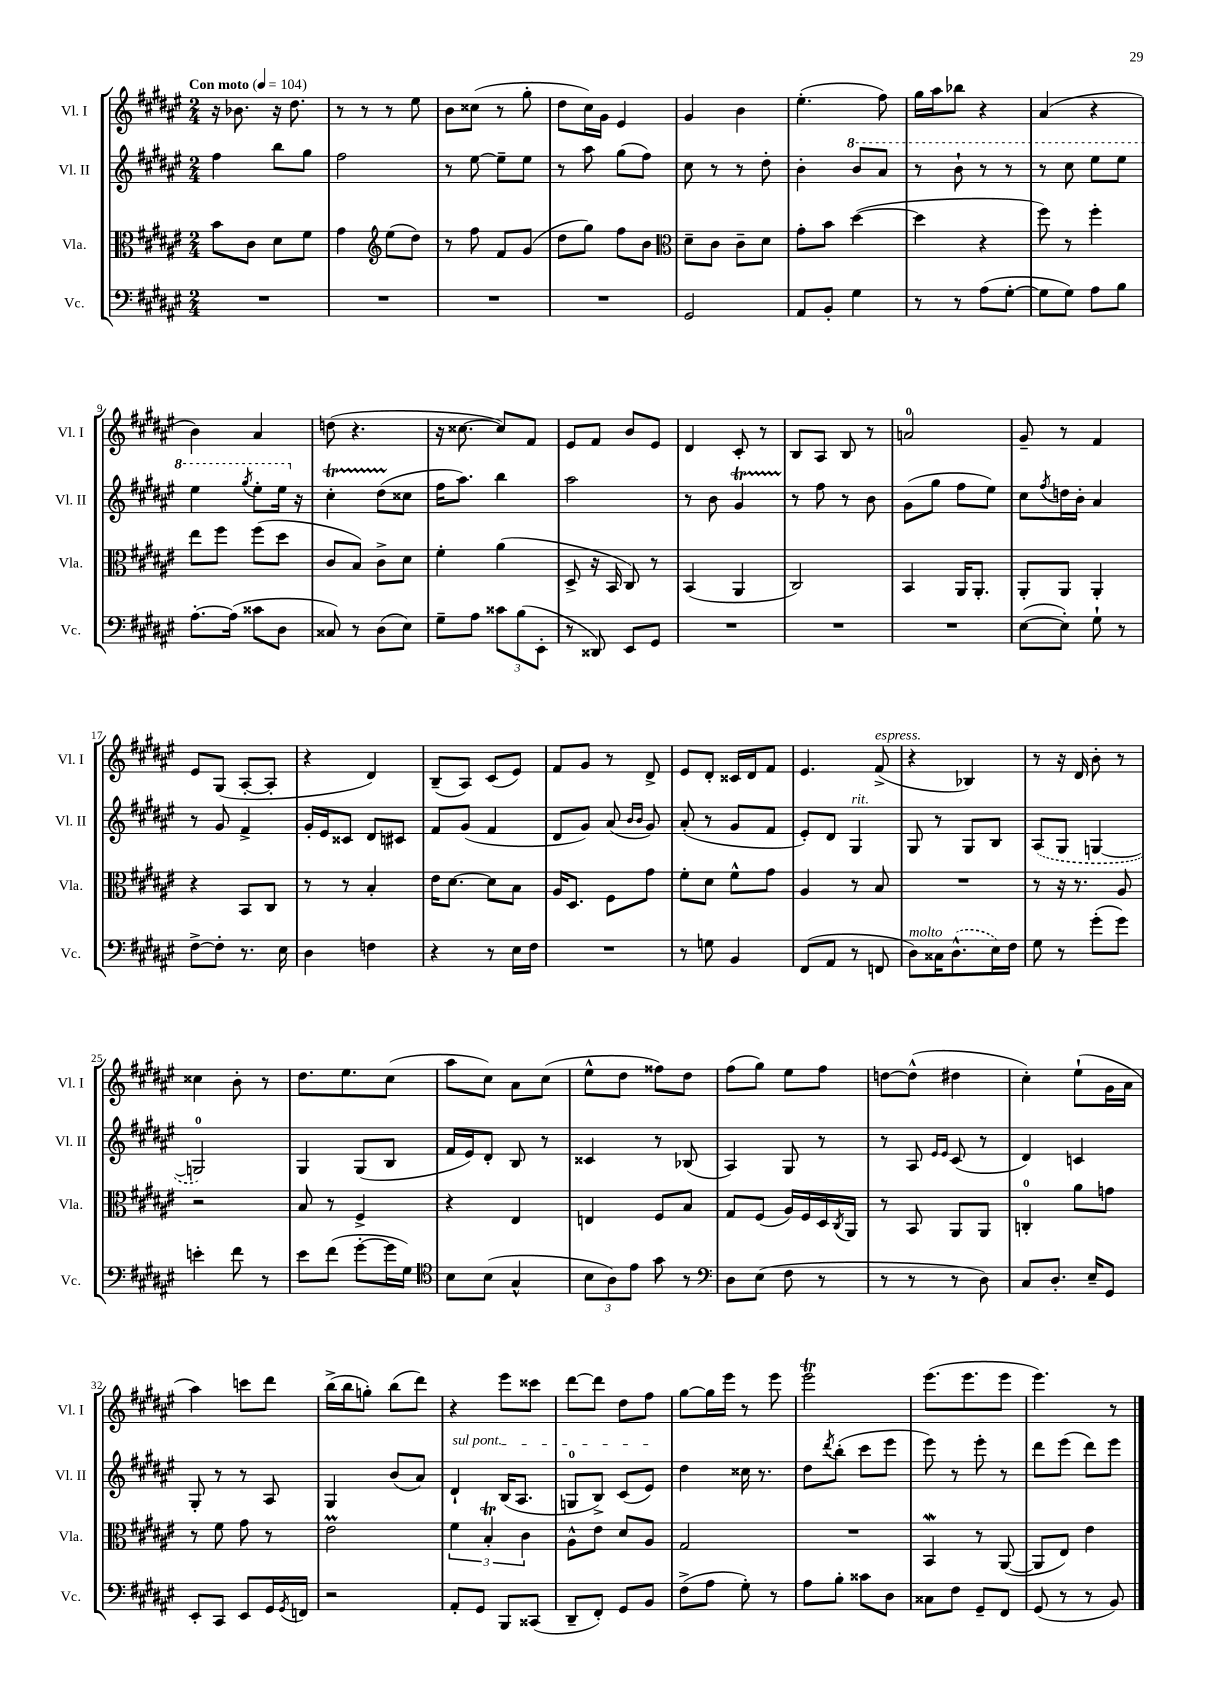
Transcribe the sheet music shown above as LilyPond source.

<<
\new StaffGroup <<
\new Staff = "s0" \with { instrumentName = "Vl. I" shortInstrumentName = "Vl. I" } {
    \clef treble \key fis \major \numericTimeSignature \time 2/4 \tempo "Con moto" 4 = 104
    r16 bes'8. r16 dis''8. |
    r8 r8 r8 eis''8 |
    b'8 cisis''8( r8 gis''8-. |
    dis''8 cis''16) gis'16 eis'4 |
    gis'4 b'4 |
    eis''4.-.( fis''8) |
    gis''16 ais''16 bes''8 r4 |
    ais'4( r4 |
    b'4) ais'4 |
    d''8( r4. |
    r16 cisis''8.~ cisis''8) fis'8 |
    eis'8 fis'8 b'8 eis'8 |
    dis'4 cis'8-. r8 |
    b8 ais8 b8 r8 |
    a'2-0 |
    gis'8-- r8 fis'4 |
    eis'8 gis8( ais8~-. ais8-. |
    r4 dis'4) |
    b8--( ais8) cis'8( eis'8) |
    fis'8 gis'8 r8 dis'8-> |
    eis'8 dis'8-. cisis'16 dis'16 fis'8 |
    eis'4. fis'8->^\markup { \italic "espress." }( |
    r4 bes4) |
    r8 r16 dis'16 b'8-. r8 |
    cisis''4 b'8-. r8 |
    dis''8. eis''8. cis''8( |
    ais''8 cis''8) ais'8 cis''8( |
    eis''8-^ dis''8 fisis''8) dis''8 |
    fis''8( gis''8) eis''8 fis''8 |
    d''8~ d''8-^( dis''4 |
    cis''4-.) eis''8-!( gis'16 ais'16 |
    ais''4) c'''8 dis'''8 |
    b''16->( b''16 g''8-.) b''8( dis'''8) |
    r4 eis'''8 cisis'''8 |
    dis'''8~ dis'''8 dis''8 fis''8 |
    gis''8~ gis''16 eis'''16 r8 eis'''8 |
    eis'''2\trill |
    eis'''8.( eis'''8. eis'''8 |
    eis'''4.) r8 \bar "|." |
}
\new Staff = "s1" \with { instrumentName = "Vl. II" shortInstrumentName = "Vl. II" } {
    \clef treble \key fis \major \numericTimeSignature \time 2/4
    fis''4 b''8 gis''8 |
    fis''2 |
    r8 eis''8~ eis''8-- eis''8 |
    r8 ais''8 gis''8( fis''8) |
    cis''8 r8 r8 dis''8-. |
    b'4-. \ottava #1 b''8 ais''8 |
    r8 b''8-! r8 r8 |
    r8 cis'''8 eis'''8 eis'''8 |
    eis'''4 \acciaccatura { gis'''8 } eis'''8-. eis'''16 \ottava #0 r16 |
    cis''4-.\startTrillSpan dis''8( cisis''8\stopTrillSpan |
    fis''16 ais''8.) b''4 |
    ais''2 |
    r8 b'8 gis'4\startTrillSpan |
    r8\stopTrillSpan fis''8 r8 b'8 |
    gis'8( gis''8 fis''8 eis''8) |
    cis''8 \acciaccatura { fis''8 } d''16 b'16-. ais'4 |
    r8 gis'8 fis'4-> |
    gis'16-. eis'16 cisis'8 dis'8 cis'8 |
    fis'8 gis'8( fis'4 |
    dis'8 gis'8) ais'8( \grace { b'16 b'16 } gis'8) |
    ais'8-.( r8 gis'8 fis'8 |
    eis'8-.) dis'8 gis4^\markup { \italic "rit." } |
    gis8 r8 gis8 b8 |
    \once \slurDashed ais8( gis8 g4~ |
    g2-0) |
    gis4 gis8( b8 |
    fis'16 eis'16) dis'8-. b8 r8 |
    cisis'4 r8 bes8( |
    ais4) gis8 r8 |
    r8 ais8 \grace { eis'16 eis'16 } cis'8( r8 |
    dis'4) c'4 |
    gis8-. r8 r8 ais8 |
    gis4 b'8( ais'8) |
    \once \override TextSpanner.bound-details.left.text = \markup { \italic "sul pont." } dis'4-!\startTextSpan b16( ais8. |
    g8-0 b8->) cis'8( eis'8\stopTextSpan) |
    dis''4 cisis''16 r8. |
    dis''8 \acciaccatura { dis'''8 } b''8-.( cis'''8 eis'''8 |
    eis'''8) r8 eis'''8-. r8 |
    dis'''8 eis'''8( dis'''8) eis'''8 \bar "|." |
}
\new Staff = "s2" \with { instrumentName = "Vla." shortInstrumentName = "Vla." } {
    \clef alto \key fis \major \numericTimeSignature \time 2/4
    b'8 cis'8 dis'8 fis'8 |
    gis'4 \clef treble eis''8( dis''8) |
    r8 fis''8 fis'8 gis'8( |
    dis''8 gis''8) fis''8 b'8 |
    \clef alto dis'8-- cis'8 cis'8-- dis'8 |
    gis'8-. b'8 dis''4~( |
    dis''4 r4 |
    fis''8) r8 fis''4-. |
    eis''8 fis''8 fis''8( dis''8 |
    cis'8 b8) cis'8-> dis'8 |
    fis'4-. ais'4( |
    dis8-> r16 b,16 cis8) r8 |
    b,4( ais,4 |
    cis2) |
    b,4 ais,16 ais,8.-. |
    ais,8-. ais,8 ais,4-. |
    r4 b,8 cis8 |
    r8 r8 b4-. |
    eis'16 dis'8.~ dis'8 b8 |
    ais16 dis8. fis8 gis'8 |
    fis'8-. dis'8 fis'8-^ gis'8 |
    ais4 r8 b8 |
    R2 |
    r8 r16 r8. ais8 |
    r2 |
    b8 r8 fis4-> |
    r4 eis4 |
    e4 fis8 b8 |
    gis8 fis8( ais16) fis16 dis16 \acciaccatura { cis8 } ais,16 |
    r8 b,8 ais,8 ais,8 |
    c4-0-. ais'8 g'8 |
    r8 fis'8 gis'8 r8 |
    eis'2\prall |
    \tuplet 3/2 { fis'4 b4-.\trill cis'4 } |
    ais8-^ eis'8 dis'8 ais8 |
    gis2 |
    R2 |
    b,4\mordent r8 ais,8~( |
    ais,8 eis8) eis'4 \bar "|." |
}
\new Staff = "s3" \with { instrumentName = "Vc." shortInstrumentName = "Vc." } {
    \clef bass \key fis \major \numericTimeSignature \time 2/4
    R2 |
    R2 |
    R2 |
    R2 |
    gis,2 |
    ais,8 b,8-. gis4 |
    r8 r8 ais8( gis8~-. |
    gis8 gis8) ais8 b8 |
    ais8.~-. ais16( cisis'8 dis8 |
    cisis8) r8 dis8( eis8) |
    gis8-- ais8 \tuplet 3/2 { cisis'8 b8( eis,8-. } |
    r8 disis,8) eis,8 gis,8 |
    R2 |
    R2 |
    R2 |
    eis8~( eis8-.) gis8-! r8 |
    fis8~-> fis8-. r8. eis16 |
    dis4 f4 |
    r4 r8 eis16 fis16 |
    R2 |
    r8 g8 b,4 |
    fis,8( ais,8 r8 f,8 |
    dis8^\markup { \italic "molto" }) cisis16 \once \slurDashed dis8.-^( eis16) fis16 |
    gis8 r8 gis'8-.( gis'8) |
    e'4-. fis'8 r8 |
    eis'8 fis'8( gis'8~-. gis'16 gis16) |
    \clef tenor b8 b8( gis4-^ |
    \tuplet 3/2 { b8 ais8) eis'8 } gis'8 r8 |
    \clef bass dis8 eis8( fis8 r8 |
    r8 r8 r8 dis8) |
    cis8 dis8.-. eis16-- gis,8 |
    eis,8-. cis,8 eis,8 gis,16 \acciaccatura { gis,8 } f,16 |
    r2 |
    ais,8-. gis,8 b,,8 cisis,8( |
    dis,8-- fis,8-.) gis,8 b,8 |
    fis8->( ais8 gis8-.) r8 |
    ais8 b8-. cisis'8 dis8 |
    cisis8 fis8 gis,8-- fis,8 |
    gis,8( r8 r8 b,8) \bar "|." |
}
>>
>>
